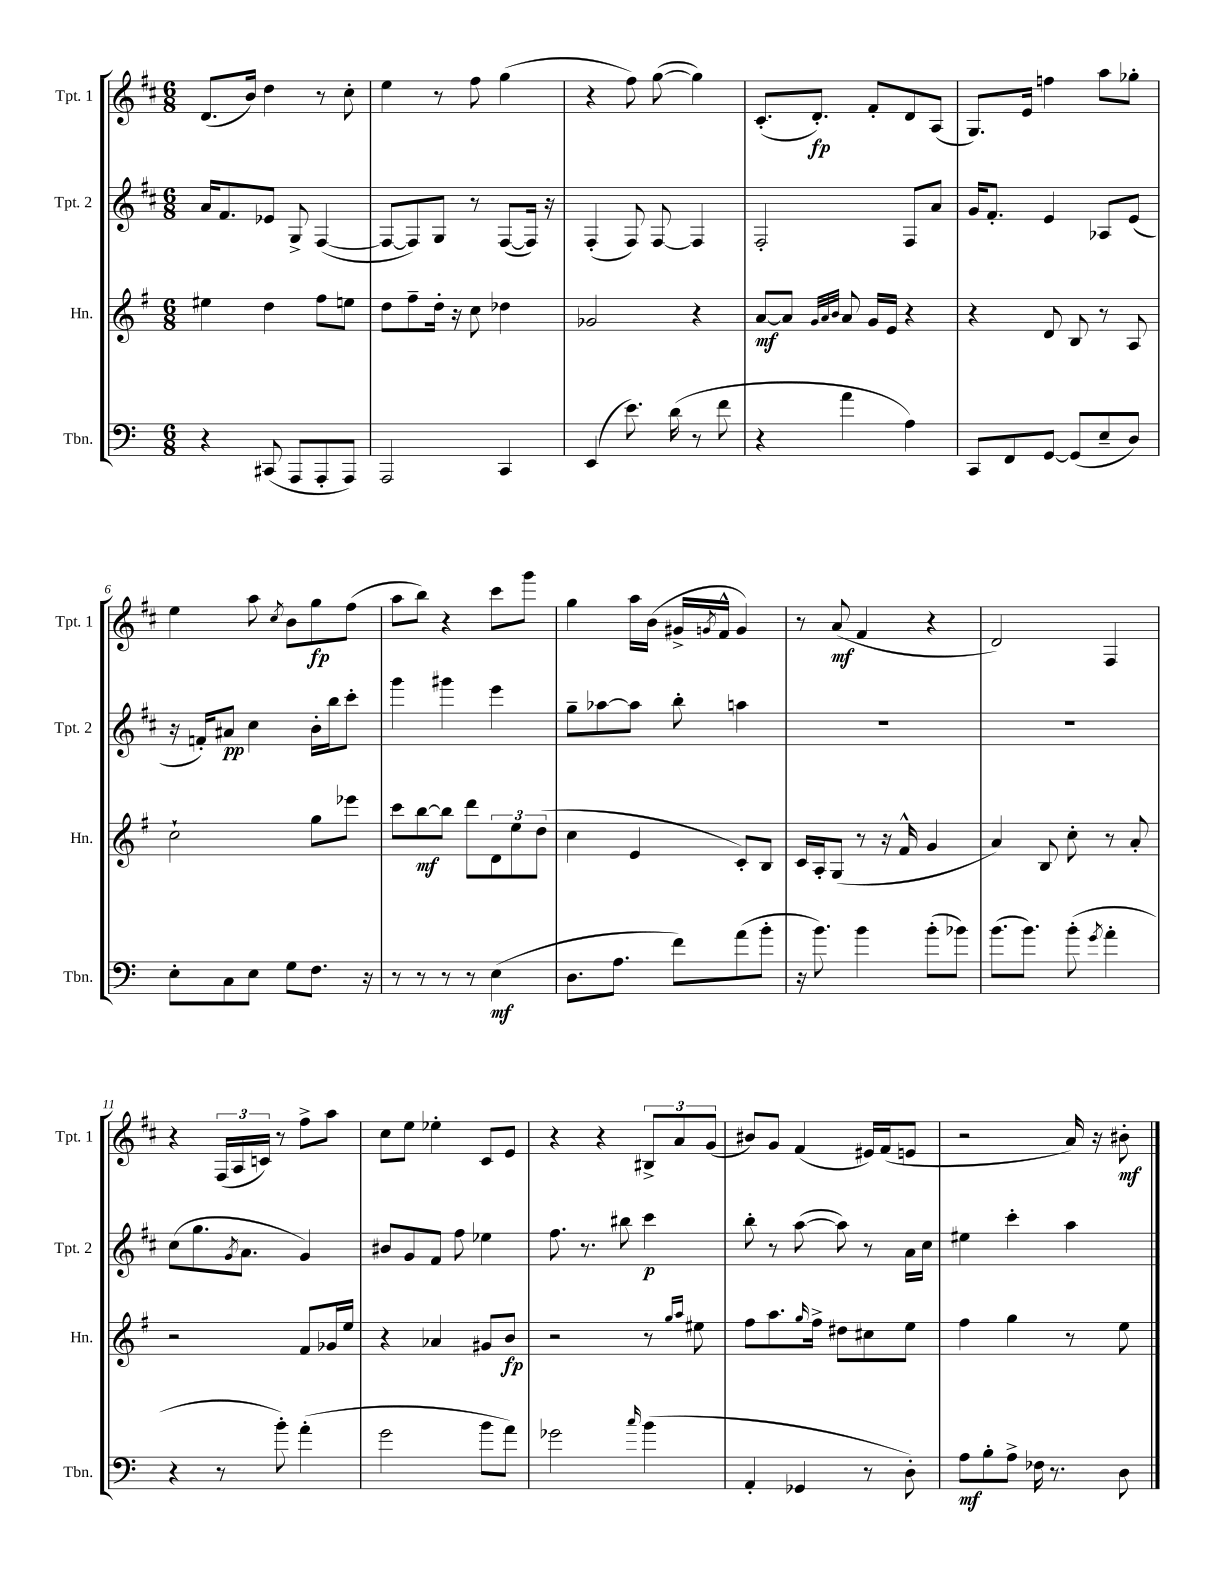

**kern	**kern	**kern	**kern
*staff4	*staff3	*staff2	*staff1
*clefF4	*clefG2	*clefG2	*clefG2
*k[]	*k[f#]	*k[f#c#]	*k[f#c#]
*M6/8	*M6/8	*M6/8	*M6/8
4r	4ee#	16a	(8.d
.	.	8.f#	.
.	.	.	16b)
(8CC#	4dd	8e-	4dd
8AAA	.	8G^	.
8AAA'	8ff#	([4F#	8r
8AAA)	8ee	.	8cc#'
=	=	=	=
2AAA	8dd	8F#_	4ee
.	8ff#~	8F#])	.
.	16dd'	8G	8r
.	16r	.	.
.	8cc	8r	8ff#
4CC	4dd-	([8F#	(4gg
.	.	16F#])	.
.	.	16r	.
=	=	=	=
(4EE	2g-	(4F#'	4r
8.e)	.	8F#)	8ff#)
.	.	[8F#	([8gg
(16d	.	.	.
8r	4r	4F#]	4gg])
8f	.	.	.
=	=	=	=
4r	[8a	2F#'	(8.c#'
.	8a]	.	.
.	.	.	8.d')
.	32qqg	.	.
.	32qqa	.	.
.	32qqb	.	.
4a	8a	.	.
.	16g	.	8f#'
.	16e	.	.
4A)	4r	8F#	8d
.	.	8a	(8A
=	=	=	=
8CC	4r	16g	8.G)
.	.	8.f#'	.
8FF	.	.	.
.	.	.	16e
[8GG	8d	4e	4ff
(8GG]	8B	.	.
8E~	8r	8A-	8aa
8D)	8A	(8e	8gg-'
=	=	=	=
8E'	2cc`	16r	4ee
.	.	16f')	.
8C	.	8a#	.
8E	.	4cc#	8aa
.	.	.	8qcc#
8G	.	.	8b
8.F	8gg	16b'	8gg
.	.	16bb	.
.	8eee-	8ccc#'	(8ff#
16r	.	.	.
=	=	=	=
8r	8ccc	4ggg	8aa
8r	[8bb	.	8bb)
8r	8bb]	4ggg#	4r
8r	8ddd	.	.
(4E	12d	4eee	8ccc#
.	12ee	.	.
.	.	.	8ggg
.	(12dd	.	.
=	=	=	=
8.D	4cc	8gg~	4gg
.	.	[8aa-	.
8.A	.	.	.
.	4e	8aa-]	16aa
.	.	.	(16b
8f)	.	8bb'	16g#^
.	.	.	8qg
.	.	.	16f#^^
(8a	8c')	4aa	4g)
8b'	8B	.	.
=	=	=	=
16r	16c	2.r	8r
8.b)	16A'	.	.
.	(8G	.	(8a
4b	8r	.	4f#
.	16r	.	.
.	16f#^^	.	.
(8b'	4g	.	4r
8b-)	.	.	.
=	=	=	=
(8.b	4a)	2.r	2d)
8.b)	.	.	.
.	8B	.	.
(8b'	8cc'	.	.
8qg	.	.	.
4a'	8r	.	4F#
.	8a'	.	.
=	=	=	=
4r	2r	(8cc#	4r
.	.	8.gg	.
8r	.	.	(24F#
.	.	.	24A
.	.	8qg	.
.	.	8.a	.
.	.	.	24c)
8b')	.	.	8r
(4a'	8f#	4g)	8ff#^
.	16g-	.	8aa
.	16ee	.	.
=	=	=	=
2g	4r	8b#	8cc#
.	.	8g	8ee
.	4a-	8f#	4ee-'
.	.	8ff#	.
8b	8g#	4ee-	8c#
8a)	8b	.	8e
=	=	=	=
2g-	2r	8.ff#	4r
.	.	8.r	.
.	.	.	4r
.	.	8bb#	.
16qqcc	.	.	.
(4b	8r	4ccc#	12B#^
.	.	.	12a
.	16qqgg	.	.
.	16qqaa	.	.
.	8ee#	.	.
.	.	.	(12g
=	=	=	=
4AA'	8ff#	8bb'	8b#)
.	8.aa	8r	8g
4GG-	.	([8aa	(4f#
.	16qqgg	.	.
.	16ff#^	.	.
.	8dd#	8aa])	.
8r	8cc#	8r	16e#)
.	.	.	(16f#
8D')	8ee	16a	8e
.	.	16cc#	.
=	=	=	=
8A	4ff#	4ee#	2r
8B'	.	.	.
8A^	4gg	4ccc#'	.
16F-	.	.	.
8.r	.	.	.
.	8r	4aa	16a)
.	.	.	16r
8D	8ee	.	8b#'
==	==	==	==
*-	*-	*-	*-
